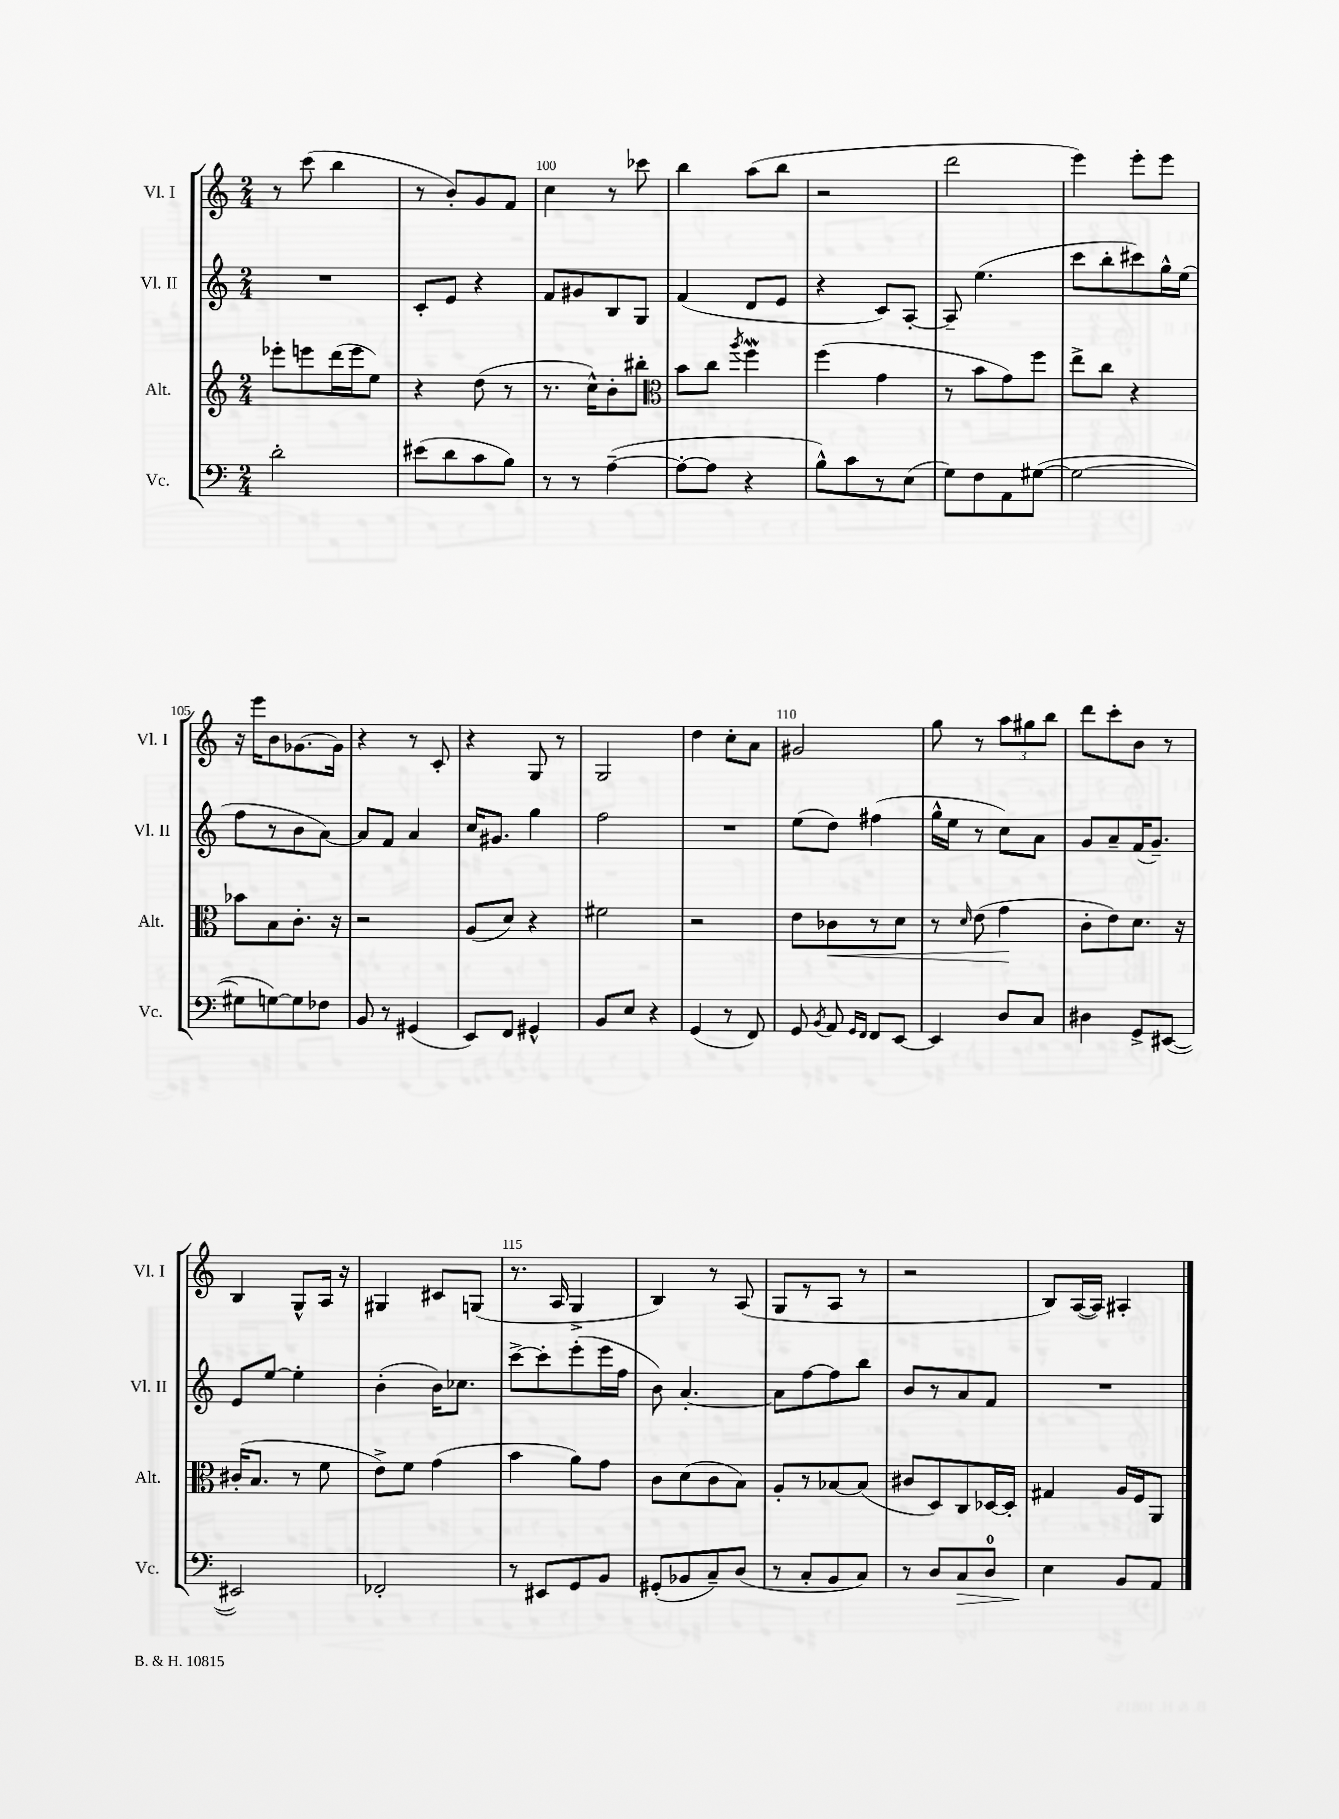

**kern	**kern	**kern	**kern
*staff4	*staff3	*staff2	*staff1
*clefF4	*clefG2	*clefG2	*clefG2
*k[]	*k[]	*k[]	*k[]
*M2/4	*M2/4	*M2/4	*M2/4
2d'	8eee-'	2r	8r
.	8eee	.	(8ccc
.	(16ddd	.	4bb
.	16eee	.	.
.	8ee)	.	.
=	=	=	=
(8e#	4r	8c'	8r
8d	.	8e	8b')
8c	(8dd	4r	8g
8B)	8r	.	8f
=	=	=	=
8r	8.r	8f	4cc
8r	.	8g#	.
.	16cc^^)	.	.
([4A~	8b'	8B	8r
.	8bb#'	8G	8ccc-
=	=	=	=
*	*clefC3	*	*
8A'_	8b	(4f	4bb
8A]	8cc	.	.
.	8qaa	.	.
4r	4ff	8d	(8aa
.	.	8e	8bb
=	=	=	=
8B^^)	(4ff	4r	2r
8c	.	.	.
8r	4g	8c)	.
(8E	.	[8A'	.
=	=	=	=
8G)	8r	8A~]	2ddd
8F	8b	(4.ee	.
8AA	8g)	.	.
([8G#	8ff	.	.
=	=	=	=
2G#_	8ee^	8ccc	4eee)
.	8cc	8bb'	.
.	4r	8ccc#)	8eee'
.	.	16gg^^	8eee
.	.	(16ee	.
=	=	=	=
8G#]	8b-	8ff	16r
.	.	.	16eee
[8G)	8B	8r	8b
8G]	8.c'	8b	[8.g-
8F-	.	[8a)	.
.	16r	.	16g-]
=	=	=	=
8BB	2r	8a]	4r
8r	.	8f	.
(4GG#	.	4a	8r
.	.	.	8c'
=	=	=	=
8EE)	(8A	16cc	4r
.	.	8.g#	.
8FF	8d)	.	.
4GG#^^	4r	4gg	8G
.	.	.	8r
=	=	=	=
8BB	2f#	2ff	2G
8E	.	.	.
4r	.	.	.
=	=	=	=
(4GG	2r	2r	4dd
8r	.	.	8cc'
8FF)	.	.	8a
=	=	=	=
8GG	8e	(8ee	2g#
8qBB	.	.	.
8AA	8c-	8dd)	.
16qqGG	.	.	.
16qqFF	.	.	.
8FF	8r	(4ff#	.
[8EE	8d	.	.
=	=	=	=
4EE]	8r	16gg^^	8gg
.	.	16ee	.
.	16qqd	.	.
.	(8e	8r	8r
8D	4g	8cc)	12aa
.	.	.	12gg#
8C	.	8a	.
.	.	.	12bb
=	=	=	=
4D#	8c'	8g	8ddd
.	8e)	8a~	8ccc'
8GG^	8.d	(16f	8b
.	.	8.g~)	.
([8EE#	.	.	8r
.	16r	.	.
=	=	=	=
2EE#])	(16c#'	8e	4B
.	8.B	.	.
.	.	[8ee	.
.	8r	4ee']	8G^^
.	8f	.	16A
.	.	.	16r
=	=	=	=
2FF-'	8e^)	(4b'	4G#
.	8f	.	.
.	(4g	16b)	8c#
.	.	8.cc-	.
.	.	.	(8G
=	=	=	=
8r	4b	[8ccc^	8.r
8EE#	.	8ccc']	.
.	.	.	16A
8GG	8a)	(8eee'	4G^
8BB	8g	16eee	.
.	.	16ff	.
=	=	=	=
(8GG#'	8c	8b)	4B)
8BB-	(8d	[4.a'	.
8C~)	8c	.	8r
(8D	8B)	.	(8A
=	=	=	=
8r	8A'	8a]	8G
8C'	8r	[8ff	8r
8BB	[8B-	8ff]	8A
8C)	(8B-]	8bb	8r
=	=	=	=
8r	8c#	8b	2r
8D	8D)	8r	.
8C	8C	8a	.
8D	[16D-	8f	.
.	16D-']	.	.
=	=	=	=
4E	4G#	2r	8B)
.	.	.	([16A
.	.	.	16A])
8BB	16A	.	4A#'
.	16F	.	.
8AA	8AA	.	.
==	==	==	==
*-	*-	*-	*-
